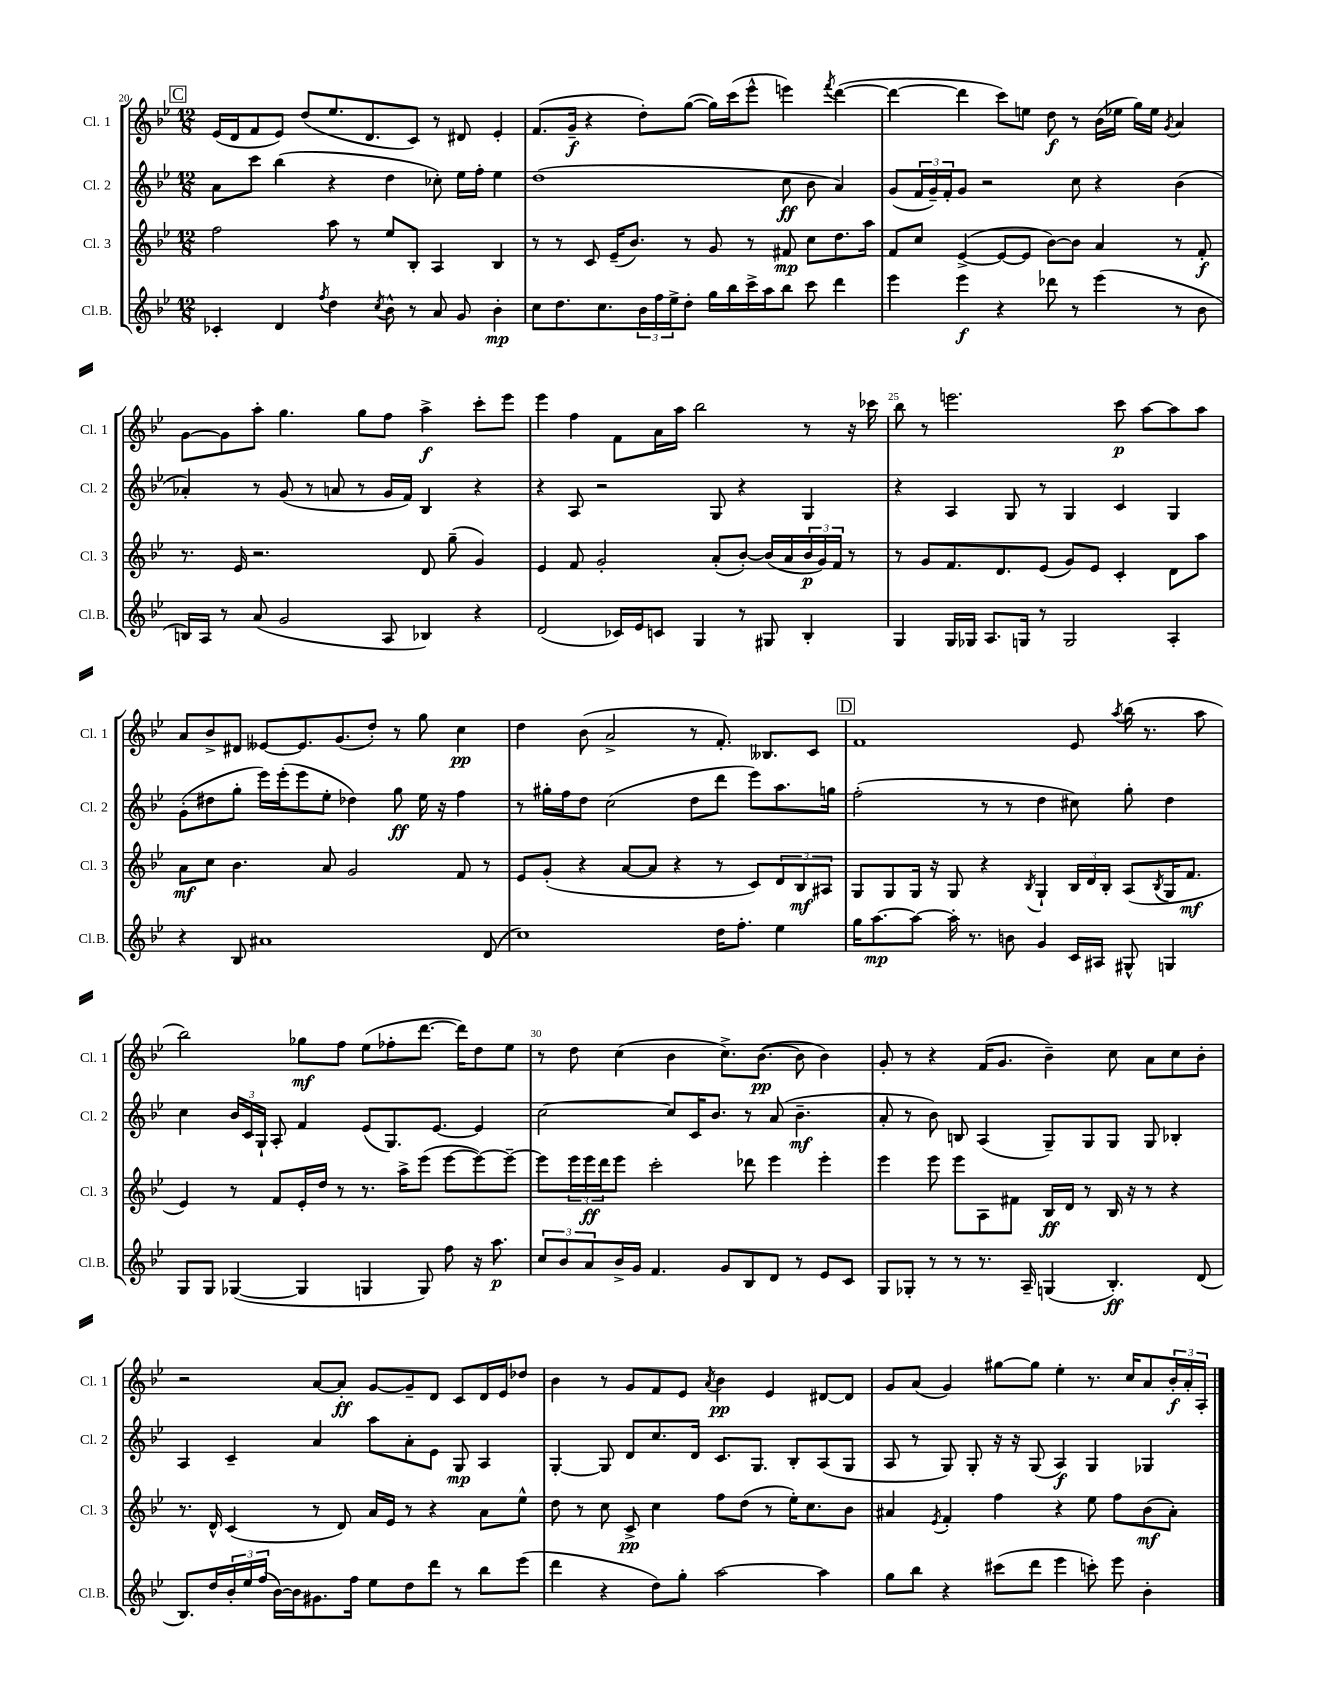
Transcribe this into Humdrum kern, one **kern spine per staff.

**kern	**kern	**kern	**kern
*staff4	*staff3	*staff2	*staff1
*clefG2	*clefG2	*clefG2	*clefG2
*k[b-e-]	*k[b-e-]	*k[b-e-]	*k[b-e-]
*M12/8	*M12/8	*M12/8	*M12/8
4c-'	2ff	8a	(16e-
.	.	.	16d
.	.	8ccc	8f
4d	.	(4bb-	8e-)
.	.	.	(8dd
8qff	.	.	.
4dd	8aa	4r	8.ee-
.	8r	.	.
.	.	.	8.d
8qcc	.	.	.
8b-^^	8ee-	4dd	.
8r	8B-'	.	8c)
8a	4A	8cc-')	8r
8g	.	16ee-	8d#
.	.	16ff'	.
4b-'	4B-	4ee-	4e-'
=	=	=	=
8cc	8r	(1dd	(8.f
8.dd	8r	.	.
.	.	.	16g~
.	8c	.	4r
8.cc	.	.	.
.	(16e-~	.	.
.	8.b-)	.	.
24b-	.	.	8dd')
24ff	.	.	.
24ee-^	.	.	.
8dd'	8r	.	([8gg
16gg	8g	.	16gg])
16bb-	.	.	(16ccc
16ccc^	8r	.	8eee-^^
16aa	.	.	.
8bb-	8f#	8cc	4eee)
8ccc	8cc	8b-	.
.	.	.	8qfff
4ddd	8.dd	4a)	([4ddd
.	16aa	.	.
=	=	=	=
4eee-	8f	(8g	4ddd_
.	8cc	24f	.
.	.	24g~)	.
.	.	24f'	.
4eee-	([4e-^	8g	4ddd]
.	.	2r	.
4r	8e-_	.	8ccc)
.	8e-]	.	8ee
8ddd-	[8b-)	.	8dd
8r	8b-]	8cc	8r
(4eee-	4a	4r	(16b-
.	.	.	16ee-
.	.	.	16gg)
.	.	.	16ee-
.	.	.	8qg
8r	8r	(4b-	4a
8b-	8f'	.	.
=	=	=	=
16B)	8.r	4a-')	[8g
16A	.	.	.
8r	.	.	8g]
.	16e-	.	.
(8a	2.r	8r	8aa'
2g	.	(8g	4.gg
.	.	8r	.
.	.	8a	.
.	.	8r	8gg
8A	.	16g	8ff
.	.	16f)	.
4B-)	8d	4B-	4aa^
.	(8gg~	.	.
4r	4g)	4r	8ccc'
.	.	.	8eee-
=	=	=	=
(2d	4e-	4r	4eee-
.	8f	8A	4ff
.	2g'	2r	.
16c-)	.	.	8f
16e-	.	.	.
8c	.	.	16a
.	.	.	16aa
4G	.	.	2bb-
.	(8a'	8G	.
8r	[8b-')	4r	.
8G#	(16b-]	.	.
.	16a	.	.
4B-'	24b-	4G	8r
.	24g)	.	.
.	24f	.	.
.	8r	.	16r
.	.	.	16ccc-
=	=	=	=
4G	8r	4r	8bb-
.	8g	.	8r
16G	8.f	4A	2.eee
16G-	.	.	.
8.A	.	.	.
.	8.d	.	.
.	.	8G	.
16G	.	.	.
8r	(8e-	8r	.
2G	8g)	4G	.
.	8e-	.	.
.	4c'	4c	8ccc
.	.	.	[8aa
4A'	8d	4G	8aa]
.	8aa	.	8aa
=	=	=	=
4r	8a	(8g'	8a
.	8cc	8dd#	8b-^
8B-	4.b-	8gg'	8d#
1a#	.	16eee-)	[8e--
.	.	(16eee-'	.
.	.	8eee-	8.e--]
.	8a	8ee-'	.
.	.	.	(8.g
.	2g	4dd-)	.
.	.	.	8dd')
.	.	8gg	8r
.	.	16ee-	8gg
.	.	16r	.
.	8f	4ff	4cc
(8d	8r	.	.
=	=	=	=
1cc)	8e-	8r	4dd
.	(8g'	16gg#'	.
.	.	16ff	.
.	4r	8dd	(8b-
.	.	(2cc	2a^
.	[8a	.	.
.	8a]	.	.
.	4r	.	.
.	.	8dd	8r
16dd	8r	8ddd	8.f')
8.ff'	.	.	.
.	8c)	8eee-)	.
.	.	.	8.B--
4ee-	12d	8.aa	.
.	12B-	.	.
.	.	.	8c
.	12A#	.	.
.	.	16gg	.
=	=	=	=
16gg	8G	(2ff'	1f
[8.aa	.	.	.
.	8G	.	.
8aa_	16G	.	.
.	16r	.	.
16aa']	8G	.	.
8.r	.	.	.
.	4r	8r	.
8b	.	8r	.
.	8qB-	.	.
4g	4G`	4dd	.
16c	24B-	8cc#)	8e-
.	24d	.	.
16A#	.	.	.
.	24B-'	.	.
.	.	.	8qaa
8G#^^	(8A	8gg'	(16bb-
.	.	.	8.r
.	8qB-	.	.
4G	16G	4dd	.
.	8.f	.	.
.	.	.	8aa
=	=	=	=
8G	4e-)	4cc	2bb-)
8G	.	.	.
([4G-	8r	24b-	.
.	.	24c	.
.	.	24G`	.
.	8f	8A'	.
4G-]	16e-'	4f	8gg-
.	16dd	.	.
.	8r	.	8ff
4G	8.r	(8e-	(8ee-
.	.	8.G)	8ff-'
.	16aa^	.	.
8G)	(8eee-	.	[8.ddd
.	.	[8.e-	.
8ff	[8eee-	.	.
.	.	.	16ddd])
16r	8eee-_)	4e-]	8dd
8.aa	.	.	.
.	8eee-~_	.	8ee-
=	=	=	=
12cc	8eee-]	[2cc	8r
12b-	.	.	.
.	24eee-	.	8dd
12a	24eee-	.	.
.	24ddd	.	.
16b-^	8eee-	.	(4cc
16g	.	.	.
4.f	2ccc'	.	.
.	.	8cc]	4b-
.	.	16c	.
.	.	8.b-	.
8g	.	.	8.cc^)
8B-	8ddd-	8r	.
.	.	.	([8.b-
8d	4eee-	(8a	.
8r	.	4.b-~	8b-]
8e-	4eee-'	.	4b-)
8c	.	.	.
=	=	=	=
8G	4eee-	8a'	8g'
8G-'	.	8r	8r
8r	8eee-	8b-)	4r
8r	8eee-	8B	.
8.r	8A	(4A	(16f
.	.	.	8.g
.	8f#	.	.
16A~	.	.	.
(4G	16B-	8G~)	4b-~)
.	16d	.	.
.	8r	8G	.
4.B-')	16B-	8G	8cc
.	16r	.	.
.	8r	8G	8a
.	4r	4B-'	8cc
(8d	.	.	8b-'
=	=	=	=
8.B-)	8.r	4A	2r
16dd	16d^^	.	.
24b-'	(4c	4c~	.
24ee-	.	.	.
(24ff	.	.	.
[16b-)	.	.	.
16b-]	.	.	.
8.g#	8r	4a	[8a
.	8d)	.	8a']
16ff	.	.	.
8ee-	16a	8aa	[8g
.	16e-	.	.
8dd	8r	8a'	8g~]
8ddd	4r	8e-	8d
8r	.	8G	8c
8bb-	8a	4A	16d
.	.	.	16e-
(8eee-	8ee-^^	.	8dd-
=	=	=	=
4ddd	8dd	[4G'	4b-
.	8r	.	.
4r	8cc	8G]	8r
.	8c^	8d	8g
8dd)	4cc	8.cc	8f
8gg'	.	.	8e-
.	.	16d	.
.	.	.	8qa
[2aa	8ff	8.c	4b-
.	(8dd	.	.
.	.	8.G	.
.	8r	.	4e-
.	16ee-')	8B-'	.
.	8.cc	.	.
4aa]	.	(8A	[8d#
.	8b-	8G	8d#]
=	=	=	=
8gg	4a#	8A	8g
8bb-	.	8r	(8a
.	8qe-	.	.
4r	4f'	8G)	4g)
.	.	8G'	.
(8ccc#	4ff	16r	[8gg#
.	.	16r	.
8ddd	.	(8G	8gg#]
4eee-	4r	4A)	4ee-'
8ccc')	8ee-	4G	8.r
8eee-	8ff	.	.
.	.	.	16cc
4b-'	(8b-	4G-	8a
.	8a#')	.	24b-'
.	.	.	24a'
.	.	.	24A'
==	==	==	==
*-	*-	*-	*-
